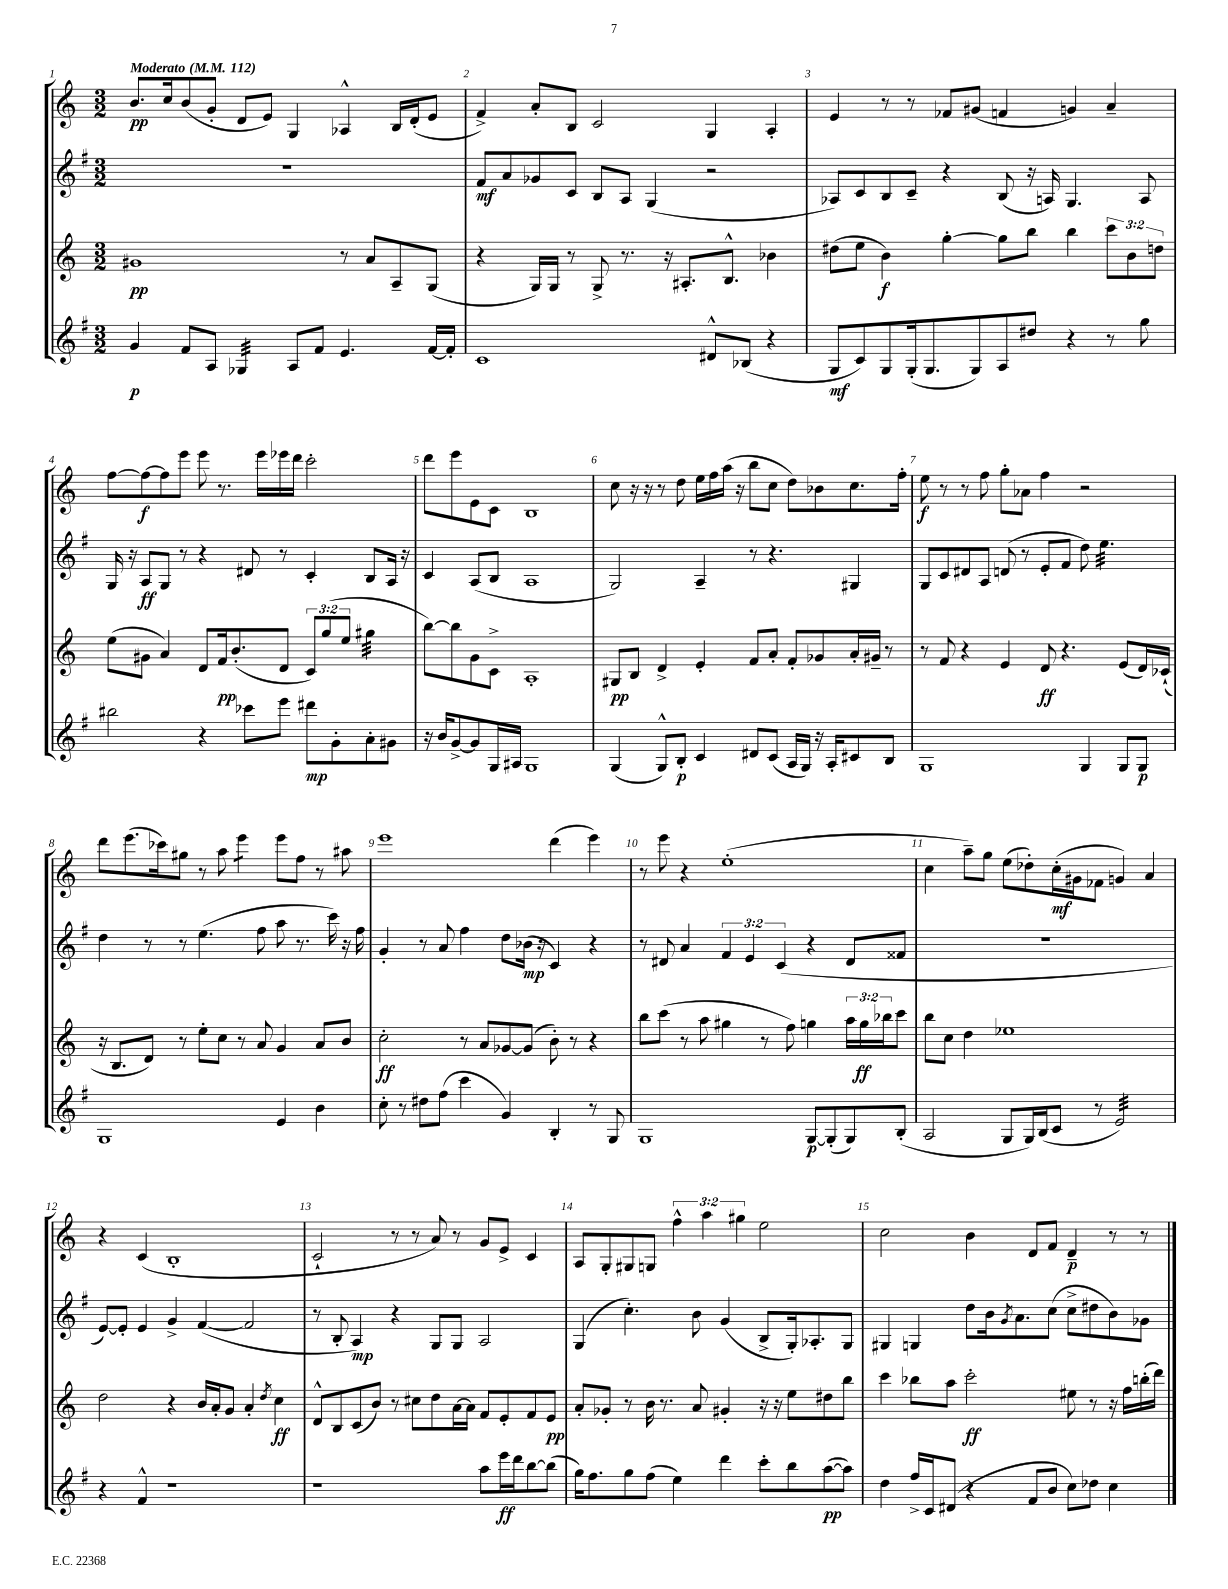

**kern	**kern	**kern	**kern
*staff4	*staff3	*staff2	*staff1
*clefG2	*clefG2	*clefG2	*clefG2
*k[f#]	*k[]	*k[f#]	*k[]
*M3/2	*M3/2	*M3/2	*M3/2
*MM112	*MM112	*MM112	*MM112
4g/	1g#	1.r	8.b/L
.	.	.	16cc/k
8f#/L	.	.	(8b/
8A/J	.	.	8g'/J
4G-/	.	.	8d/L
.	.	.	8e/J)
8A/L	.	.	4G/
8f#/J	.	.	.
4.e/	8r	.	4A-^^/
.	8a/L	.	.
.	8A~/	.	16B/LL
.	.	.	(16d'/J
[16f#/LL	(8G/J	.	8e/J
16f#'/]JJ	.	.	.
=	=	=	=
1c	4r	8f#/L	4f^/)
.	.	8a/	.
.	16G/LL)	8g-/	8a'/L
.	16G/JJ	.	.
.	8r	8c/J	8B/J
.	8G^/	8B/L	2c/
.	8.r	8A/J	.
.	.	(4G/	.
.	16r	.	.
.	8.A#'/L	.	.
8d#^^/L	.	2r	4G/
.	8.B^^/J	.	.
(8B-/J	.	.	.
4r	4b-\	.	4A'/
=	=	=	=
8G/L	(8dd#\L	8A-/L)	4e/
8c/)	8ee\J	8c/	.
8G/	4b\)	8B/	8r
(16G'/k	.	8c~/J	8r
8.G/	.	.	.
.	[4gg'\	4r	8f-/L
8G/)	.	.	(8g#/J
8A/	8gg\]L	(8B/	4f/
8dd#/J	8bb\J	16r	.
.	.	16A/)	.
4r	4bb\	4.G/	4g/)
8r	12ccc\L	.	4a~/
.	12b\	.	.
8gg\	.	8A/	.
.	12dd\J	.	.
=	=	=	=
2bb#\	(8ee\L	16G/	[8ff\L
.	.	16r	.
.	8g#\J	8A/L	8ff\_
.	4a/)	8G/J	8ff\]
.	.	8r	8eee\J
4r	8d/L	4r	8eee\
.	16f/k	.	8.r
.	(8.b'/	.	.
8ccc-\L	.	8d#/	.
.	.	.	16eee\LL
8eee\J	8d/J	8r	16eee-\
.	.	.	16ddd\JJ
8ddd#\L	12c/L)	4c'/	2ccc'\
.	(12gg/	.	.
8g'\	.	.	.
.	12ee/J	.	.
8a'\	4gg#\	8B/L	.
8g#\J	.	16A/Jk	.
.	.	16r	.
=	=	=	=
16r	[8bb\L)	4c/	8ddd\L
16b/LK	.	.	.
[8g^/	8bb\]	.	8eee\
8g/]	8g\	(8A/L	8e\
16G/L	8c^\J	8B/J	8c\J
16A#/JJ	.	.	.
1G	1A'	1A	1B
=	=	=	=
(4G/	8G#/L	2G/)	8cc\
.	8B/J	.	16r
.	.	.	16r
8G^^/L)	4d^/	.	8r
8B'/J	.	.	8dd\
4c/	4e'/	4A~/	16ee\LL
.	.	.	16ff\
.	.	.	(16aa\JJ
.	.	.	16r
8d#/L	8f/L	8r	8bb\L
(8c/J	8a'/J	4.r	8cc\J
16A/LL	8f'/L	.	8dd\L)
16G/JJ)	.	.	.
16r	8g-/	.	8b-\
16A'/LK	.	.	.
8c#/	16a'/L	4G#/	8.cc\
.	16g#~/JJ	.	.
8B/J	8r	.	.
.	.	.	16ff'\Jk
=	=	=	=
1G	8r	8G/L	8ee\
.	8f/	8c/	8r
.	4r	8d#/	8r
.	.	8A/J	8ff\
.	4e/	(8d/	8gg'\L
.	.	8r	8a-\J
.	8d/	8e'/L	4ff\
.	4.r	8f#/J	.
4G/	.	8dd\)	2r
.	.	4.ee\	.
8G/L	(8e/L	.	.
8G/J	16d/L)	.	.
.	(16c-`/JJ	.	.
=	=	=	=
1G	16r	4dd\	8ddd\L
.	8.B/L	.	.
.	.	.	(8.eee\
.	8d/J)	8r	.
.	.	.	16ccc-\k)
.	8r	8r	8gg#\J
.	8ee'\L	(4.ee\	8r
.	8cc\J	.	8aa\
.	8r	.	4eee\
.	8a/	8ff#\	.
4e/	4g/	8aa\	8eee\L
.	.	8.r	8ff\J
4b\	8a/L	.	8r
.	.	16ccc\)	.
.	8b/J	16r	8aa#\
.	.	16ff#\	.
=	=	=	=
8cc'\	2cc'\	4g'/	1eee
8r	.	.	.
8dd#\L	.	8r	.
(8ff#\J	.	8a/	.
4ccc\	8r	4ff#\	.
.	8a/L	.	.
4g/)	[8g-/	8dd\L	.
.	(8g-/]J	(16b-\Jk	.
.	.	16r	.
4B'/	8b'\)	4c/)	(4ddd\
.	8r	.	.
8r	4r	4r	4eee\)
8G/	.	.	.
=	=	=	=
1G	8bb\L	8r	8r
.	(8ccc\J	8d#/	8eee\
.	8r	4a/	4r
.	8aa\	.	.
.	4gg#\	6f#/	(1ee'
.	.	6e/	.
.	8r	.	.
.	.	(6c/	.
.	8ff\)	.	.
[8G/L	4gg\	4r	.
(8G'/]	.	.	.
8G/)	24aa\LL	8d#/L	.
.	24gg\	.	.
.	24bb-\J	.	.
(8B'/J	8ccc\J	8f##/J	.
=	=	=	=
2A/	8bb\L	1.r	4cc\
.	8cc\J	.	.
.	4dd\	.	8aa~\L)
.	.	.	8gg\J
8G/L	1ee-	.	(8ee\L
16G/L)	.	.	8dd-'\)
(16B/J	.	.	.
8c/J	.	.	(16cc'\L
.	.	.	16g#\J
8r	.	.	8f-\J
2e/)	.	.	4g/)
.	.	.	4a/
=	=	=	=
4r	2dd\	[8e/L)	4r
.	.	8e'/]J	.
4f#^^/	.	4e/	(4c/
1r	4r	4g^/	1B'
.	16b/LL	([4f#/	.
.	16a'/J	.	.
.	8g/J	.	.
.	4a'/	2f#/]	.
.	8qdd/	.	.
.	4cc\	.	.
=	=	=	=
1r	8d^^/L	8r	2c`/
.	8B/	8B'/	.
.	(8c/	4A/)	.
.	8b/J)	.	.
.	8r	4r	8r
.	8cc#\L	.	8r
.	8dd\	8G/L	8a/)
.	[16a\L	8G/J	8r
.	16a\]JJ	.	.
8aa\L	8f/L	2A/	8g/L
16eee\L	8e'/	.	8e^/J
16ddd\J	.	.	.
[8bb\	8f/	.	4c/
(8bb\]J	8e/J	.	.
=	=	=	=
16gg\LK)	8a'/L	(4G/	8A/L
8.ff#\	.	.	.
.	8g-'/J	.	8G'/
8gg\	8r	4.cc'\)	8G#/
(8ff#\J	16b\	.	8G/J
.	8.r	.	.
4ee\)	.	.	6ff^^\
.	8a/	8b\	.
.	.	.	6aa\
4ddd\	4g#'/	(4g/	.
.	.	.	6gg#\
8ccc'\L	16r	8B^/L	2ee\
.	16r	.	.
8bb\	8ee\L	16G'/k)	.
.	.	8.A-'/	.
([8aa\	8dd#\	.	.
8aa\]J)	8bb\J	8G/J	.
=	=	=	=
4dd\	4ccc\	4G#/	2cc\
16ff#^/LL	8bb-\L	4G/	.
16c/J	.	.	.
(8d#/J	8aa\J	.	.
4r	2ccc'\	8dd\L	4b\
.	.	16b\k	.
.	.	8qg/	.
.	.	8.a\	.
8f#/L	.	.	8d/L
8b/J	.	(8cc\J	8f/J
8cc\L)	8ee#\	8cc^\L	4d~/
8dd-\J	8r	8dd#\	.
4cc\	16r	8b\)	8r
.	16ff\LL	.	.
.	(16bb'\	8g-\J	8r
.	16ddd\JJ)	.	.
==	==	==	==
*-	*-	*-	*-
